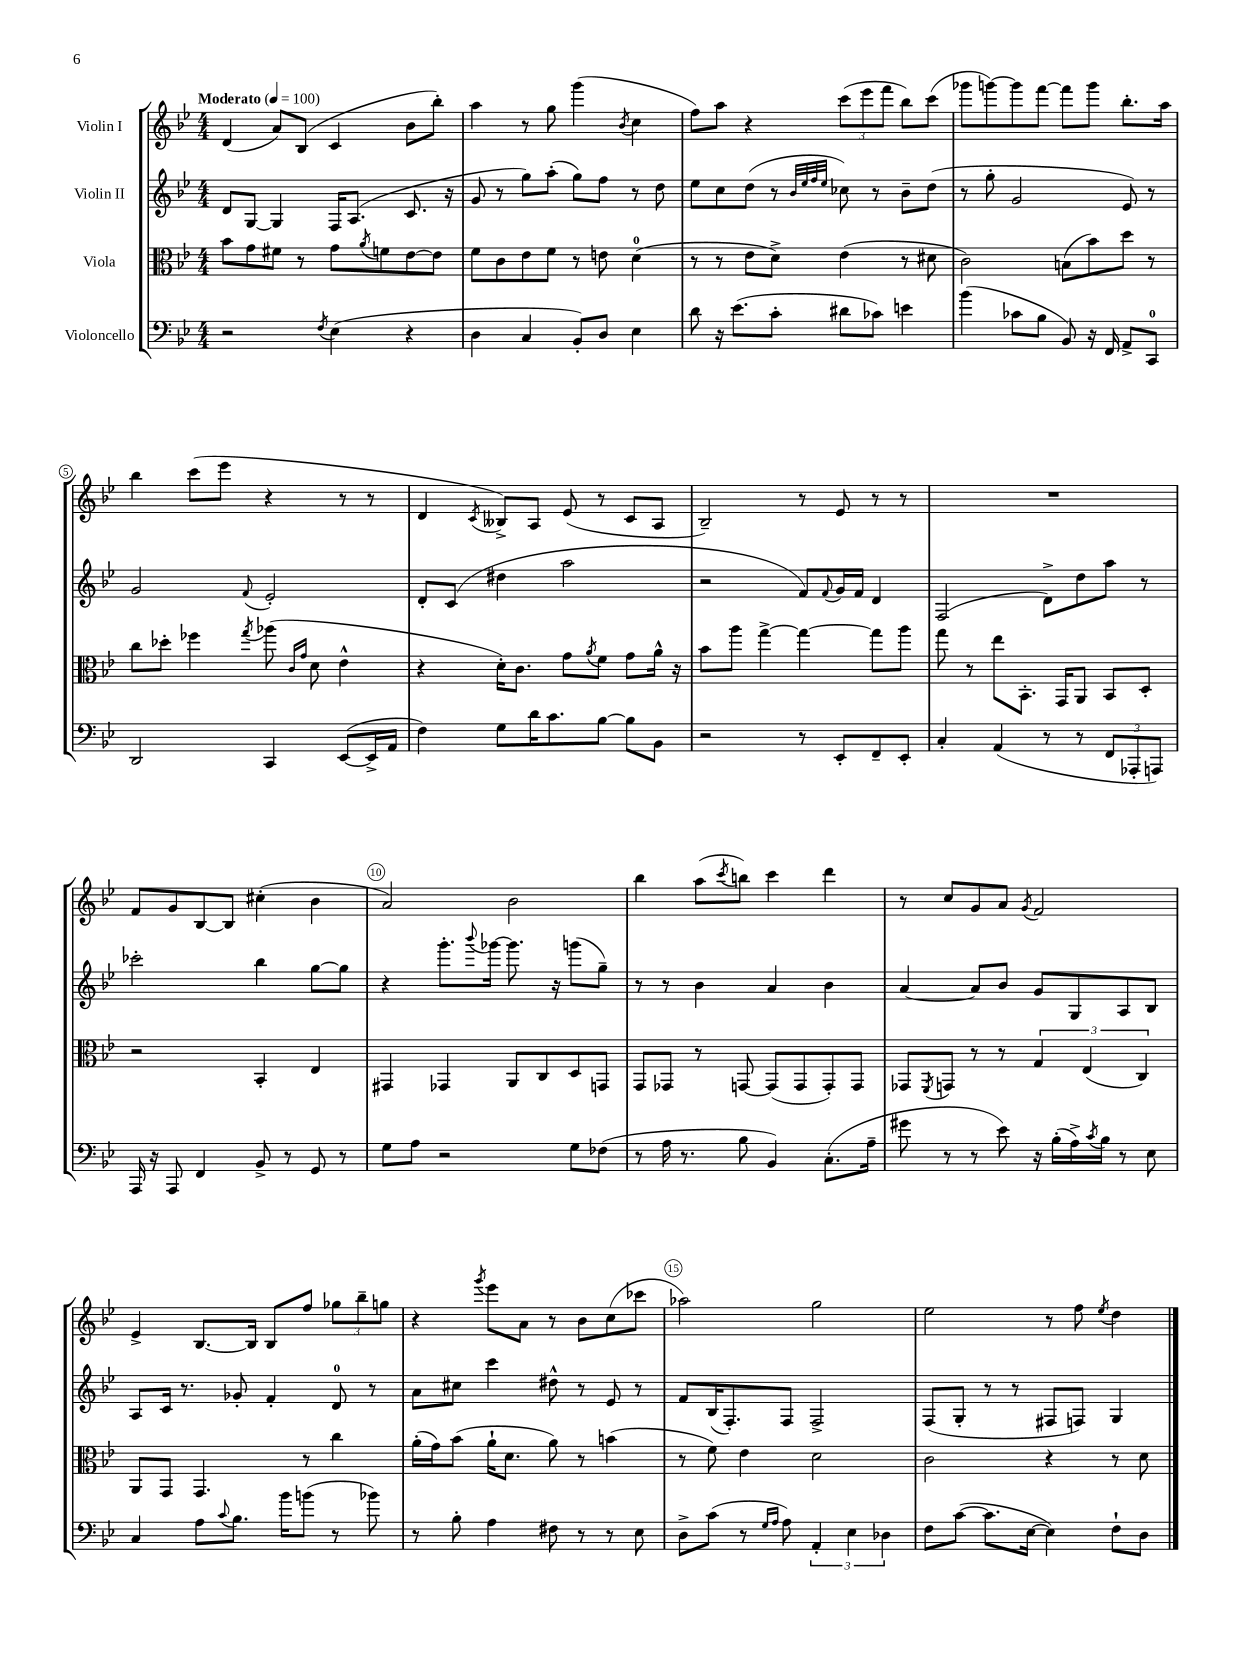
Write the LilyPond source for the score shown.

<<
\new StaffGroup <<
\new Staff = "s0" \with { instrumentName = "Violin I" } {
    \clef treble \key bes \major \numericTimeSignature \time 4/4 \tempo "Moderato" 4 = 100
    d'4( a'8) bes8( c'4 bes'8 bes''8-.) |
    a''4 r8 g''8 g'''4( \acciaccatura { bes'8 } c''4 |
    f''8) a''8 r4 \tuplet 3/2 { c'''8( ees'''8 f'''8 } bes''8) c'''8( |
    ges'''8 g'''8~) g'''8 f'''8~ f'''8 g'''8 bes''8.-. a''16 |
    bes''4 c'''8( ees'''8 r4 r8 r8 |
    d'4 \acciaccatura { c'8 } beses8->) a8 ees'8( r8 c'8 a8 |
    bes2--) r8 ees'8 r8 r8 |
    R1 |
    f'8 g'8 bes8~ bes8 cis''4-.( bes'4 |
    a'2) bes'2 |
    bes''4 a''8( \acciaccatura { c'''8 } b''8) c'''4 d'''4 |
    r8 c''8 g'8 a'8 \acciaccatura { g'8 } f'2 |
    ees'4-> bes8.~ bes16 bes8 f''8 \tuplet 3/2 { ges''8 bes''8-- g''8 } |
    r4 \acciaccatura { g'''8 } ees'''8 a'8 r8 bes'8 c''8( ces'''8 |
    aes''2) g''2 |
    ees''2 r8 f''8 \acciaccatura { ees''8 } d''4 \bar "|." |
}
\new Staff = "s1" \with { instrumentName = "Violin II" } {
    \clef treble \key bes \major \numericTimeSignature \time 4/4
    d'8 g8~ g4 f16 a8.( c'8. r16 |
    g'8 r8 g''8) a''8-.( g''8) f''8 r8 d''8 |
    ees''8 c''8 d''8( r8 \grace { bes'32 ees''32 f''32 ees''32 } ces''8) r8 bes'8-- d''8( |
    r8 g''8-. g'2 ees'8) r8 |
    g'2 \appoggiatura { f'8 } ees'2-. |
    d'8-. c'8( dis''4 a''2 |
    r2 f'8) \appoggiatura { f'8 } g'16 f'16 d'4 |
    f2( d'8->) d''8 a''8 r8 |
    ces'''2-. bes''4 g''8~ g''8 |
    r4 g'''8.-. \appoggiatura { bes'''8 } ges'''16~ ges'''8. r16 g'''8( g''8--) |
    r8 r8 bes'4 a'4 bes'4 |
    a'4~ a'8 bes'8 g'8 g8 a8 bes8 |
    a8 c'16 r8. ges'8-. f'4-. d'8-0 r8 |
    a'8 cis''8 c'''4 dis''8-^ r8 ees'8 r8 |
    f'8 bes16( f8.-.) f8 f2-> |
    f8( g8-. r8 r8 fis8 f8) g4 \bar "|." |
}
\new Staff = "s2" \with { instrumentName = "Viola" } {
    \clef alto \key bes \major \numericTimeSignature \time 4/4
    bes'8 g'8 fis'8 r8 g'8 \acciaccatura { a'8 } f'8 ees'8~ ees'8 |
    f'8 c'8 ees'8 f'8 r8 e'8 d'4-0( |
    r8 r8 ees'8 d'8->) ees'4( r8 dis'8 |
    c'2) b8( bes'8) d''8 r8 |
    c''8 des''8-. fes''4 \acciaccatura { g''8 } aes''8( \grace { c'16 g'16 } d'8 ees'4-^ |
    r4 d'16-.) c'8. g'8 \acciaccatura { a'8 } f'8 g'8 a'16-^ r16 |
    bes'8 a''8 g''4~-> g''4~ g''8 a''8 |
    g''8 r8 ees''8 bes,8.-. g,16 a,8 bes,8 d8-. |
    r2 bes,4-. ees4 |
    gis,4 ges,4 a,8 c8 d8 g,8 |
    g,8 ges,8 r8 g,8~ g,8( g,8 g,8-.) g,8 |
    ges,8 \acciaccatura { f,8 } g,8 r8 r8 \tuplet 3/2 { g4 ees4( c4) } |
    a,8 g,8 g,4. r8 c''4 |
    a'16-.( g'16) bes'8( a'16-! d'8. a'8) r8 b'4( |
    r8 f'8) ees'4 d'2 |
    c'2 r4 r8 d'8 \bar "|." |
}
\new Staff = "s3" \with { instrumentName = "Violoncello" } {
    \clef bass \key bes \major \numericTimeSignature \time 4/4
    r2 \acciaccatura { f8 } ees4( r4 |
    d4 c4 bes,8-.) d8 ees4 |
    d'8 r16 ees'8.( c'8-. dis'8 ces'8) e'4 |
    bes'4( ces'8 bes8 bes,8) r16 f,16 a,8-> c,8-0 |
    d,2 c,4 ees,8~( ees,16-> a,16 |
    f4) g8 d'16 c'8. bes8~ bes8 bes,8 |
    r2 r8 ees,8-. f,8-- ees,8-. |
    c4-. a,4( r8 r8 \tuplet 3/2 { f,8 aes,,8-. a,,8) } |
    a,,16 r16 a,,8 f,4 bes,8-> r8 g,8 r8 |
    g8 a8 r2 g8 fes8( |
    r8 a16 r8. bes8 bes,4) c8.-.( a16-- |
    gis'8 r8 r8 ees'8) r16 bes16-.( a16->) \acciaccatura { c'8 } bes16 r8 ees8 |
    c4 a8 \appoggiatura { c'8 } bes8. bes'16 b'8( r8 bes'8) |
    r8 bes8-. a4 fis8 r8 r8 ees8 |
    d8-> c'8( r8 \grace { g16 a16 } a8) \tuplet 3/2 { a,4-. ees4 des4 } |
    f8 c'8~( c'8. ees16~ ees4) f8-! d8 \bar "|." |
}
>>
>>
\layout { \context { \Score \override BarNumber.break-visibility = ##(#f #t #t) barNumberVisibility = #(every-nth-bar-number-visible 5) \override BarNumber.stencil = #(make-stencil-circler 0.1 0.3 ly:text-interface::print) } }
